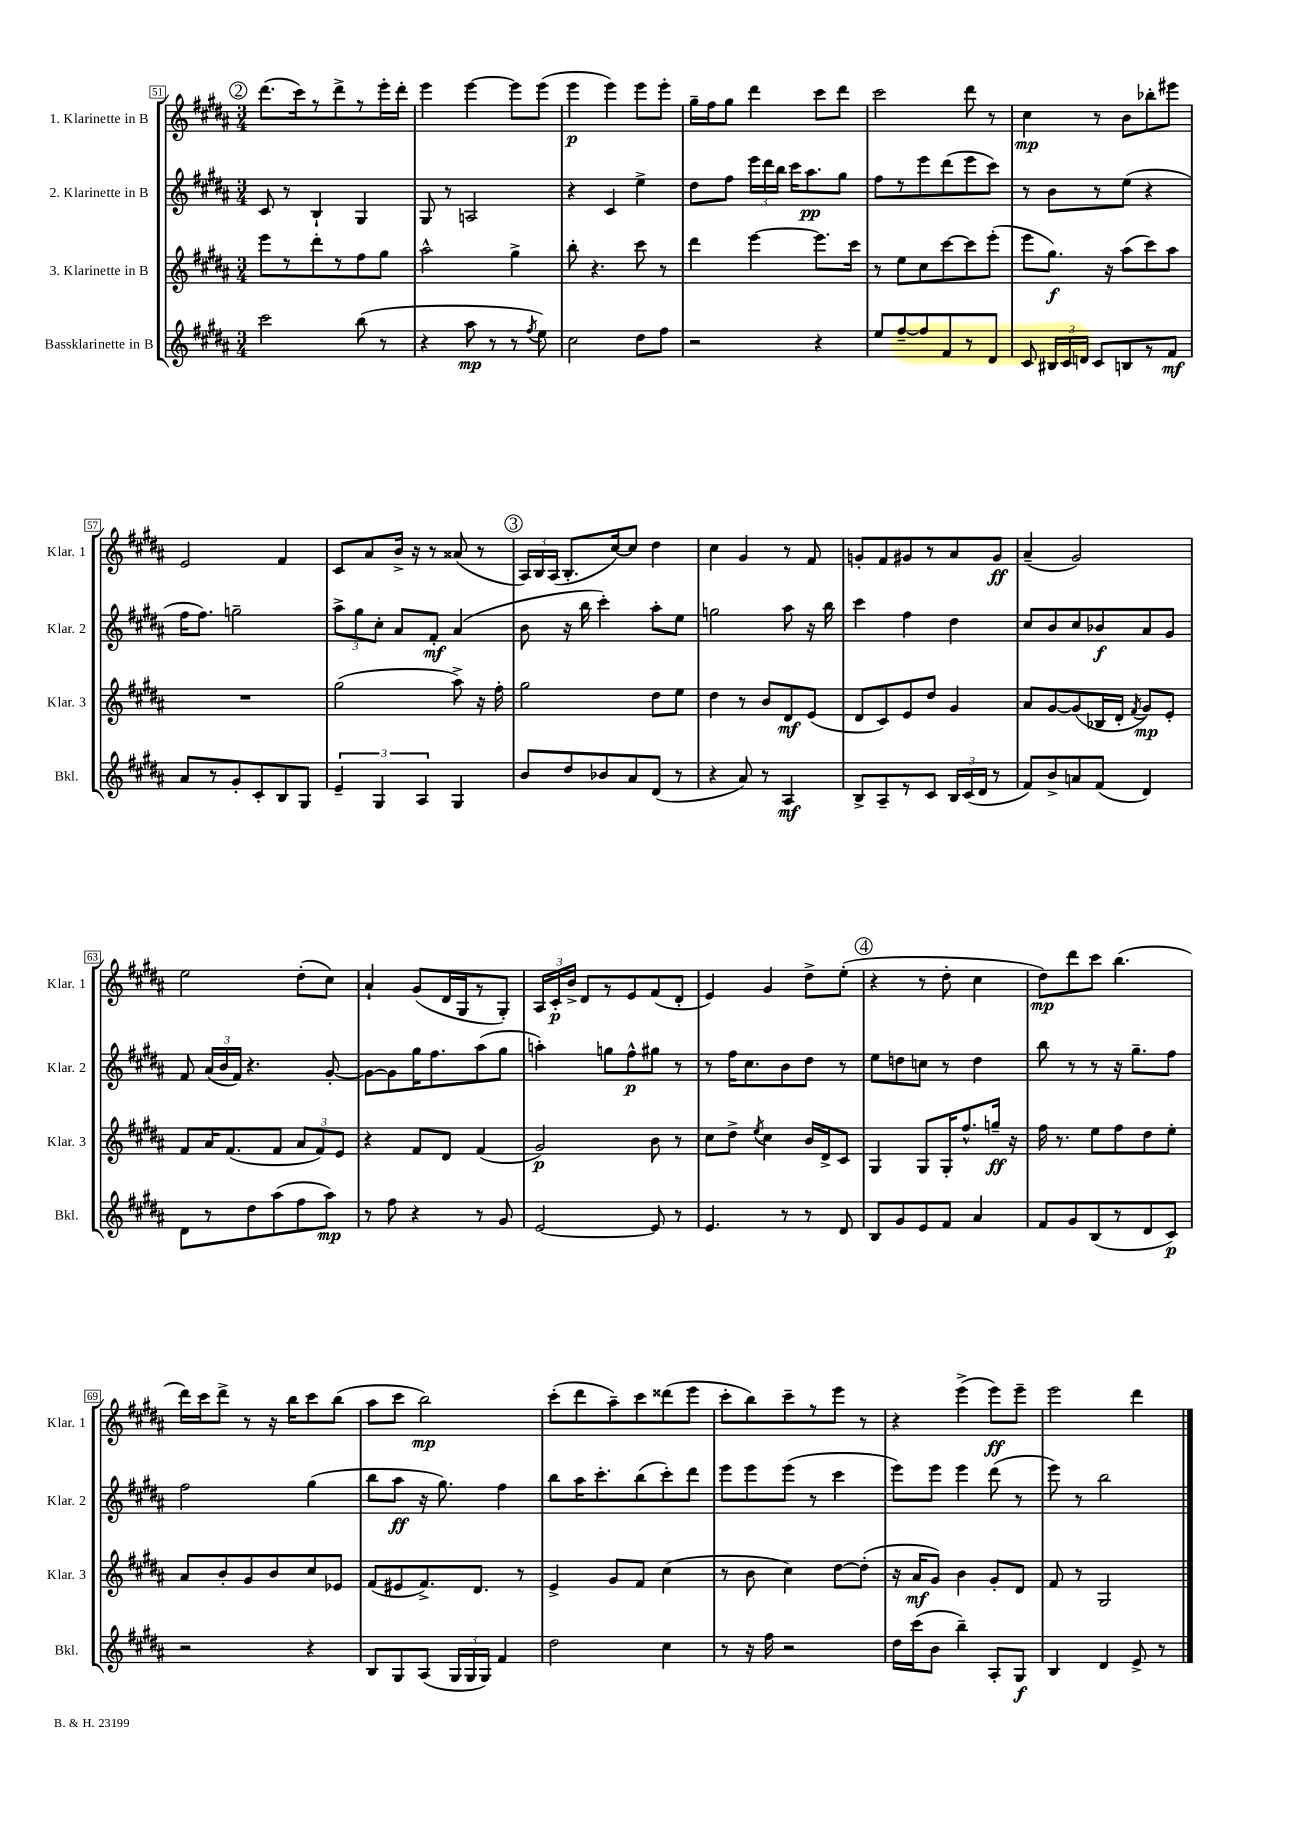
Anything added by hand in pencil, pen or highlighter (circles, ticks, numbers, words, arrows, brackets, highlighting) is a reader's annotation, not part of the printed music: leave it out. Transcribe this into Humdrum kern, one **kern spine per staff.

**kern	**kern	**kern	**kern
*staff4	*staff3	*staff2	*staff1
*clefG2	*clefG2	*clefG2	*clefG2
*k[f#c#g#d#a#]	*k[f#c#g#d#a#]	*k[f#c#g#d#a#]	*k[f#c#g#d#a#]
*M3/4	*M3/4	*M3/4	*M3/4
2ccc#	8eee	8c#	(8.ddd#
.	8r	8r	.
.	.	.	16ccc#)
.	8ddd#'	4B`	8r
.	8r	.	8ddd#^
(8bb	8ff#	4G#	8r
8r	8gg#	.	16eee'
.	.	.	16ddd#'
=	=	=	=
4r	2aa#^^	8G#	4eee
.	.	8r	.
8aa#	.	2A	[4eee
8r	.	.	.
8r	4gg#^	.	8eee]
8qff#	.	.	.
8ee)	.	.	(8eee
=	=	=	=
2cc#	8bb'	4r	4eee
.	4.r	.	.
.	.	4c#	4eee)
8dd#	8ccc#	4ee^	8eee
8ff#	8r	.	8eee'
=	=	=	=
2r	4ddd#	8dd#	16gg#~
.	.	.	16ff#
.	.	8ff#	8gg#
.	[4eee	24eee	4ddd#
.	.	24ddd#	.
.	.	24bb	.
.	.	16ccc#	.
.	.	8.aa#	.
4r	8.eee]	.	8ccc#
.	.	8gg#	8ddd#
.	16ccc#	.	.
=	=	=	=
8ee	8r	8ff#	2ccc#
[8ff#~	8ee	8r	.
8ff#]	8cc#	8eee	.
8f#	[8ccc#	(8ddd#	.
8r	8ccc#]	8eee	8ddd#
8d#	(8eee'	8ccc#)	8r
=	=	=	=
8c#	8eee	8r	4cc#
24B#	8.gg#)	8b	.
24c#	.	.	.
24d	.	.	.
8c#	.	8r	8r
.	16r	.	.
8B	(8aa#	(8ee	8b
8r	8ccc#)	4r	8bb-'
8f#	8aa#	.	8eee#
=	=	=	=
8a#	2.r	16ff#	2e
.	.	8.ff#)	.
8r	.	.	.
8g#'	.	2gg~	.
8c#'	.	.	.
8B	.	.	4f#
8G#	.	.	.
=	=	=	=
6e~	(2gg#	12aa#^	8c#
.	.	12gg#	.
.	.	.	8a#
6G#	.	12cc#'	.
.	.	8a#	16b^
.	.	.	16r
6A#	.	.	.
.	.	8f#'	8r
4G#	8aa#^)	(4a#	(8a##
.	16r	.	8r
.	16ff#'	.	.
=	=	=	=
8b	2gg#	8b	24A#)
.	.	.	24B
.	.	.	(24A#
8dd#	.	16r	8.B'
.	.	16bb	.
8b-	.	4ccc#')	.
.	.	.	[16cc#)
8a#	.	.	8cc#]
(8d#	8dd#	8aa#'	4dd#
8r	8ee	8ee	.
=	=	=	=
4r	4dd#	2gg	4cc#
8a#)	8r	.	4g#
8r	8b	.	.
4A#	8d#	8aa#	8r
.	(8e	16r	8f#
.	.	16bb	.
=	=	=	=
8B^	8d#	4ccc#	8g'
8A#~	8c#)	.	8f#
8r	8e	4ff#	8g#
8c#	8dd#	.	8r
24B	4g#	4dd#	8a#
(24c#	.	.	.
24d#	.	.	.
8r	.	.	8g#
=	=	=	=
8f#)	8a#	8cc#	(4a#~
8b^	[8g#	8b	.
8a	(8g#]	8cc#	2g#)
(8f#	16B-	8b-	.
.	16d#'	.	.
.	8qf#	.	.
4d#)	8g#)	8a#	.
.	8e'	8g#	.
=	=	=	=
8d#	8f#	8f#	2ee
8r	16a#	(24a#	.
.	.	24b	.
.	(8.f#	.	.
.	.	24f#)	.
8dd#	.	4.r	.
(8aa#	8f#	.	.
8ff#	12a#	.	(8dd#'
.	12f#)	.	.
8aa#)	.	[8g#'	8cc#)
.	12e	.	.
=	=	=	=
8r	4r	8g#_	4a#`
8ff#	.	8g#]	.
4r	8f#	16gg#	(8g#
.	.	8.ff#	.
.	8d#	.	16d#
.	.	.	16G#
8r	(4f#	(8aa#	8r
8g#	.	8gg#	8G#')
=	=	=	=
[2e	2g#)	4aa')	24A#
.	.	.	24c#'
.	.	.	24b^
.	.	.	8d#
.	.	8gg	8r
.	.	8ff#^^	8e
8e]	8b	8gg#	(8f#
8r	8r	8r	8d#'
=	=	=	=
4.e	8cc#	8r	4e)
.	8dd#^	16ff#	.
.	.	8.cc#	.
.	8qee	.	.
.	4cc#	.	4g#
8r	.	8b	.
8r	16b	8dd#	8dd#^
.	16d#^	.	.
8d#	8c#	8r	(8ee'
=	=	=	=
8B	4G#	8ee	4r
8g#	.	8dd	.
8e	8G#	8cc	8r
8f#	16G#'	8r	8dd#'
.	8.ff#^^	.	.
4a#	.	4dd	4cc#
.	16gg~	.	.
.	16r	.	.
=	=	=	=
8f#	16ff#	8bb	8dd#)
.	8.r	.	.
8g#	.	8r	8ddd#
(8B	8ee	8r	8ccc#
8r	8ff#	16r	(4.bb
.	.	8.gg#~	.
8d#	8dd#	.	.
8c#)	8ee'	8ff#	.
=	=	=	=
2r	8a#	2ff#	16ddd#)
.	.	.	16ccc#
.	8b'	.	8ddd#^
.	8g#	.	8r
.	8b	.	16r
.	.	.	16bb
4r	8cc#	(4gg#	8ccc#
.	8e-	.	(8bb
=	=	=	=
8B	(8f#	8bb	8aa#
8G#	8e#	8aa#	8ccc#
(8A#	8.f#^)	16r	2bb)
.	.	8.gg#)	.
24G#	.	.	.
24G#	.	.	.
.	8.d#	.	.
24G#)	.	.	.
4f#	.	4ff#	.
.	8r	.	.
=	=	=	=
2dd#	4e^	8bb	(8ccc#'
.	.	16aa#	8ddd#
.	.	8.ccc#'	.
.	8g#	.	8aa#~)
.	8f#	(8bb	8ccc#
4cc#	(4cc#	8ccc#')	(8ddd##
.	.	8ddd#	8eee
=	=	=	=
8r	8r	8eee	8ccc#'
16r	8b	8eee	8bb)
16ff#	.	.	.
2r	4cc#)	(8eee	8ccc#~
.	.	8r	8r
.	[8dd#	4ccc#	8eee
.	(8dd#']	.	8r
=	=	=	=
16dd#	16r	8eee)	4r
(16ccc#	16a#	.	.
8b	8g#)	8eee	.
4bb~)	4b	4eee	(4eee^
8A#'	8g#'	(8ddd#	8eee)
8G#	8d#	8r	8eee~
=	=	=	=
4B	8f#	8eee)	2eee
.	8r	8r	.
4d#	2G#	2bb	.
8e^	.	.	4ddd#
8r	.	.	.
==	==	==	==
*-	*-	*-	*-
